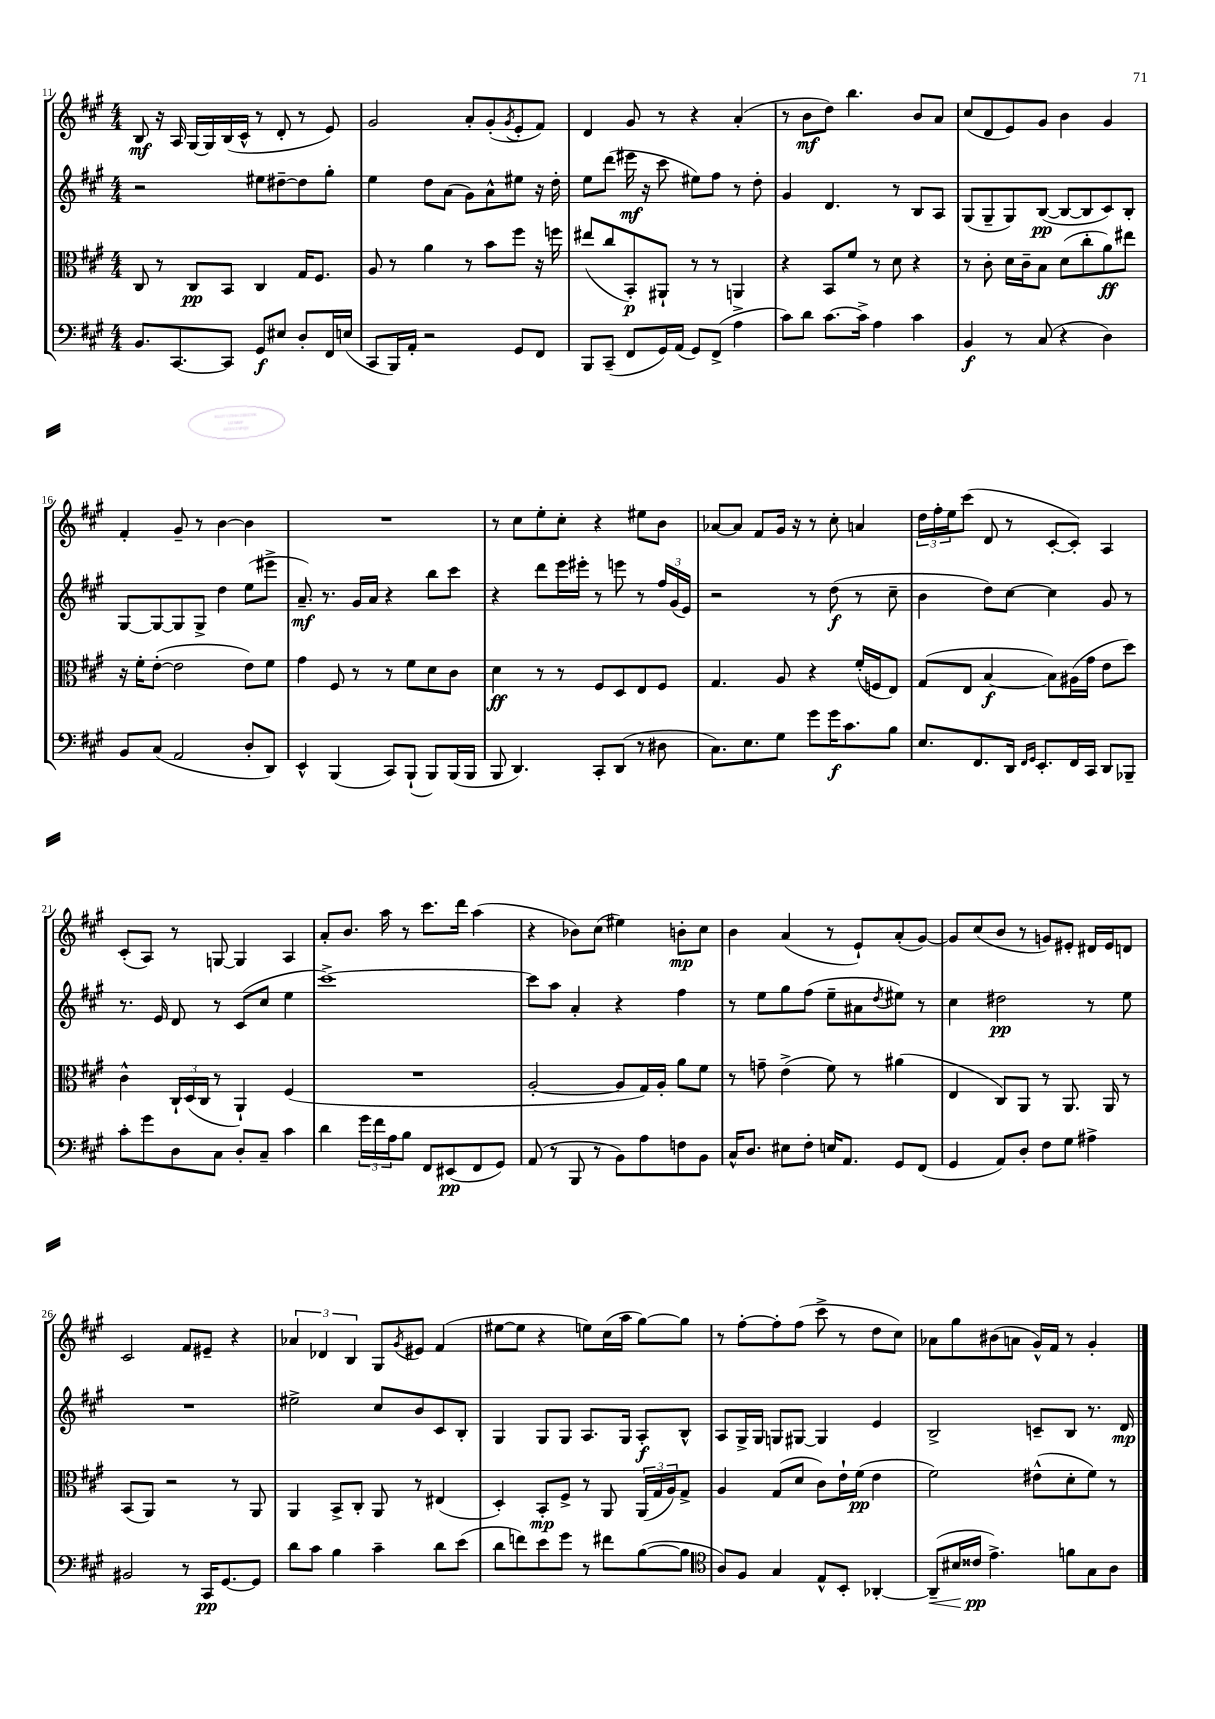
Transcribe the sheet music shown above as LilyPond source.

<<
\new StaffGroup <<
\new Staff = "s0" {
    \clef treble \key a \major \numericTimeSignature \time 4/4
    b8\mf r16 a16 gis16~ gis16 b16( cis'16-^ r8 d'8-. r8 e'8) |
    gis'2 a'8-. gis'8-.( \acciaccatura { gis'8 } e'8-. fis'8) |
    d'4 gis'8 r8 r4 a'4-.( |
    r8 b'8\mf d''8) b''4. b'8 a'8 |
    cis''8( d'8 e'8) gis'8 b'4 gis'4 |
    fis'4-. gis'8-- r8 b'4~ b'4 |
    R1 |
    r8 cis''8 e''8-. cis''8-. r4 eis''8 b'8 |
    aes'8~ aes'8 fis'8 gis'16 r16 r8 cis''8-. a'4 |
    \tuplet 3/2 { d''16 fis''16-. e''16 } cis'''8( d'8 r8 cis'8~-. cis'8-.) a4 |
    cis'8-.( a8) r8 g8~ g4 a4 |
    a'8-. b'8. a''16 r8 cis'''8. d'''16 a''4( |
    r4 bes'8) cis''8( eis''4) b'8-.\mp cis''8 |
    b'4 a'4( r8 e'8-!) a'8-.( gis'8~) |
    gis'8 cis''8( b'8 r8 g'8) eis'8-. dis'16 eis'16 d'8 |
    cis'2 fis'8 eis'8-- r4 |
    \tuplet 3/2 { aes'4 des'4 b4 } gis8 \acciaccatura { gis'8 } eis'8 fis'4( |
    eis''8~ eis''8 r4 e''8) cis''16( a''16 gis''8~) gis''8 |
    r8 fis''8~-. fis''8-. fis''8( cis'''8-> r8 d''8 cis''8) |
    aes'8 gis''8 bis'8( a'8 gis'16-^) fis'16 r8 gis'4-. \bar "|." |
}
\new Staff = "s1" {
    \clef treble \key a \major \numericTimeSignature \time 4/4
    r2 eis''8 dis''8~-- dis''8 gis''8-. |
    e''4 d''8 a'8( gis'8) a'8-^ eis''8 r16 d''16-. |
    e''8 d'''8( eis'''16\mf r16 cis'''8 eis''8) fis''8 r8 d''8-. |
    gis'4 d'4. r8 b8 a8 |
    gis8( gis8-- gis8) b8~\pp( b8~ b8 cis'8) b8-. |
    gis8~ gis8~ gis8 gis8-> d''4 e''8( eis'''8-> |
    a'8.--\mf) r8. gis'16 a'16 r4 b''8 cis'''8 |
    r4 d'''8 e'''16 eis'''16-. r8 e'''8 r8 \tuplet 3/2 { fis''16 gis'16( e'16) } |
    r2 r8 d''8\f( r8 cis''8-- |
    b'4 d''8) cis''8~ cis''4 gis'8 r8 |
    r8. e'16 d'8 r8 cis'8( cis''8 e''4 |
    cis'''1~->) |
    cis'''8 a''8 a'4-. r4 fis''4 |
    r8 e''8 gis''8 fis''8( e''8-- ais'8 \acciaccatura { d''8 } eis''8) r8 |
    cis''4 dis''2\pp r8 e''8 |
    R1 |
    eis''2-> cis''8 b'8 cis'8 b8-. |
    gis4 gis8 gis8 a8. gis16 a8-.\f b8-^ |
    a8 gis16-> gis16 g8 gis8~ gis4 e'4 |
    b2-> c'8-- b8 r8. d'16\mp \bar "|." |
}
\new Staff = "s2" {
    \clef alto \key a \major \numericTimeSignature \time 4/4
    cis8 r8 cis8\pp b,8 cis4 gis16 fis8. |
    a8 r8 a'4 r8 b'8 fis''8 r16 f''16 |
    eis''8( cis''8 b,8-.\p) ais,8-! r8 r8 a,4 |
    r4 b,8 fis'8 r8 d'8 r4 |
    r8 cis'8-. d'16 cis'16-- b8 d'8( cis''8-. a'8\ff) eis''8 |
    r16 fis'16-. e'8~-.( e'2 e'8) fis'8 |
    gis'4 fis8 r8 r8 fis'8 d'8 cis'8 |
    d'4\ff r8 r8 fis8 d8 e8 fis8 |
    gis4. a8 r4 fis'16-.( f16 e8) |
    gis8( e8 b4~\f b8) ais16( gis'16 e'8 d''8) |
    cis'4-^ \tuplet 3/2 { cis16-! d16( cis16 } r8 a,4-!) fis4( |
    R1 |
    a2~-. a8 gis16) a16-. a'8 fis'8 |
    r8 g'8-- e'4->( fis'8) r8 ais'4( |
    e4 cis8) a,8 r8 a,8. a,16 r8 |
    b,8( a,8) r2 r8 a,8 |
    a,4 b,8-> cis8-. a,8 r8 eis4( |
    d4-.) b,8-.\mp fis8-> r8 a,8 \tuplet 3/2 { a,16( gis16 a16) } gis8-> |
    a4 gis8( d'8 cis'8) e'16-! fis'16\pp( e'4 |
    fis'2) eis'8-^( d'8-. fis'8) r8 \bar "|." |
}
\new Staff = "s3" {
    \clef bass \key a \major \numericTimeSignature \time 4/4
    b,8. cis,8.~ cis,8 gis,8\f eis8 d8-. fis,16 e16( |
    cis,8 b,,16) a,16-. r2 gis,8 fis,8 |
    b,,8 cis,8--( fis,8 gis,16) a,16( gis,8) fis,8->( a4-> |
    cis'8) d'8 cis'8.~ cis'16-> a4 cis'4 |
    b,4\f r8 cis8( r4 d4) |
    b,8 cis8( a,2 d8-. d,8) |
    e,4-^ b,,4( cis,8) b,,8-!( b,,8) b,,16( b,,16 |
    b,,8 d,4.) cis,8-. d,8( r8 dis8 |
    cis8.) e8. gis8 gis'8 gis'16\f cis'8. b8 |
    e8. fis,8. d,16 \grace { fis,16 gis,16 } e,8.-. fis,16 cis,16 d,8 bes,,8-- |
    cis'8-. gis'8 d8 cis8 d8-. cis8-- cis'4 |
    d'4 \tuplet 3/2 { gis'16 fis'16 a16 } b8 fis,8 eis,8\pp( fis,8 gis,8) |
    a,8( r8 b,,8 r8 b,8) a8 f8 b,8 |
    cis16-^ d8. eis8 fis8-. e16 a,8. gis,8 fis,8( |
    gis,4 a,8) d8-. fis8 gis8 ais4-> |
    bis,2 r8 cis,16\pp gis,8.~ gis,8 |
    d'8 cis'8 b4 cis'4-- d'8 e'8( |
    d'8 f'8) e'8 gis'8 r8 fis'8 b8~( b8 |
    \clef tenor a8) fis8 gis4 e8-^ b,8-. aes,4~-. |
    aes,8--\<( bis16 cisis'16\pp\! e'4.->) f'8 gis8 a8 \bar "|." |
}
>>
>>
\layout { \context { \Score currentBarNumber = #11 } }
